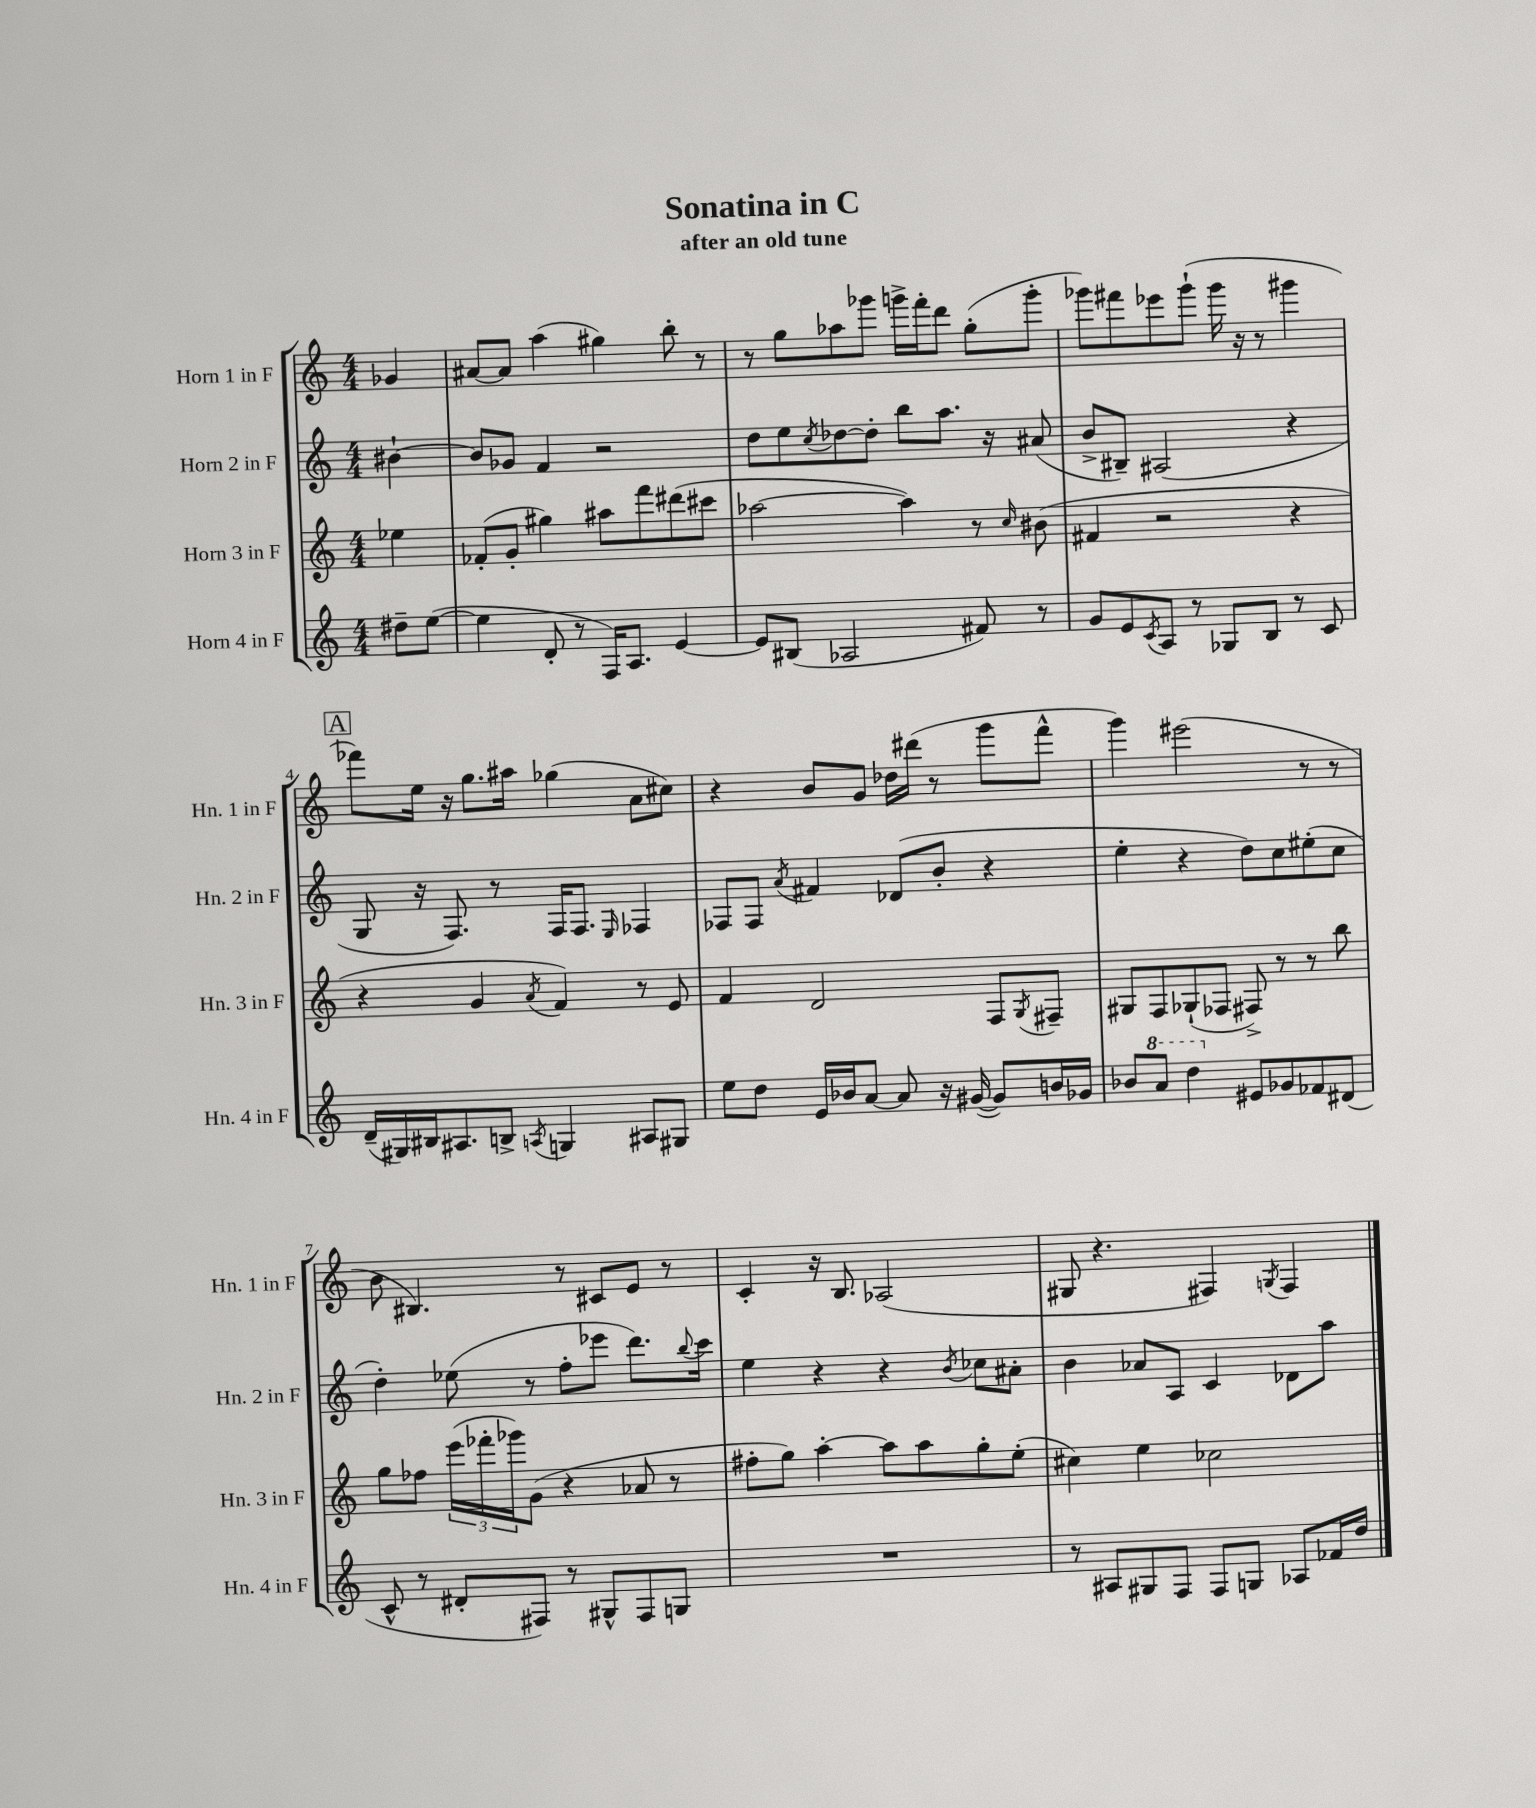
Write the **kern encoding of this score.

**kern	**kern	**kern	**kern
*staff4	*staff3	*staff2	*staff1
*clefG2	*clefG2	*clefG2	*clefG2
*k[]	*k[]	*k[]	*k[]
*M4/4	*M4/4	*M4/4	*M4/4
8dd#~	4ee-	[4b#`	4g-
([8ee	.	.	.
=	=	=	=
4ee]	(8f-'	8b#]	[8a#
.	8g'	8g-	8a#]
8d'	4gg#)	4f	(4aa
8r	.	.	.
16F)	8aa#	2r	4gg#)
8.A	.	.	.
.	8fff	.	.
[4e	(8ddd#	.	8bb'
.	8ccc#	.	8r
=	=	=	=
8e]	[2aa-	8dd	8r
(8B#	.	8ee	8gg
.	.	8qcc	.
2A-	.	[8dd-	8aa-
.	.	8dd-']	8ggg-
.	4aa-])	8bb	16ggg^
.	.	.	16fff'
.	.	8.aa	8ddd
8f#)	8r	.	(8gg'
.	.	16r	.
.	16qqcc	.	.
8r	(8b#	(8a#	8ggg'
=	=	=	=
8g	4f#	8b^	8ggg-)
8e	.	8B#~)	8fff#
8qc	.	.	.
8A	2r	(2A#	8eee-
8r	.	.	(8ggg-`
8G-	.	.	16ggg-
.	.	.	16r
8B	.	.	8r
8r	4r	4r	4ggg#
8c	.	.	.
=	=	=	=
(16d~	4r	8G	8fff-)
16G#)	.	.	.
16B#	.	16r	16ee
8.A#	.	8.F)	16r
.	4g	.	8.gg
8B^	.	8r	.
.	.	.	16aa#
8qA	8qa	.	.
4G	4f)	16F	(4gg-
.	.	8.F	.
.	.	16qqE	.
8A#	8r	4F-	8a
8G#	8e	.	8cc#)
=	=	=	=
8ee	4f	8F-	4r
8dd	.	8F-	.
.	.	8qa	.
16e	2d	4f#	8b
16b-	.	.	.
[8a	.	.	8g
8a]	.	(8d-	16dd-
.	.	.	(16ddd#
16r	.	8b'	8r
([16g#	.	.	.
8g#])	8F	4r	8ggg
.	8qG	.	.
16b	8F#~	.	8fff^^
16g-	.	.	.
=	=	=	=
8b-	8G#	4ee'	4ggg)
8aa	8F	.	.
4ddd	(8G-`	4r	(2eee#
.	8F-	.	.
8e#	8F#^)	8dd)	.
8g-	8r	8cc	.
8f-	8r	(8ee#'	8r
(8d#	8bb	8cc	8r
=	=	=	=
8c^^	8gg	4dd')	8b
8r	8ff-	.	4.B#)
8d#'	(24eee	(8ee-	.
.	24fff-'	.	.
.	24ggg-)	.	.
8F#)	(8g	8r	.
8r	4r	8ff'	8r
8G#^^	.	8eee-	8c#
8F#	8a-	8.ddd)	8e
8G	8r	.	8r
.	.	8qqbb	.
.	.	16ccc	.
=	=	=	=
1r	8ff#'	4ee	4c'
.	8gg)	.	.
.	[4aa'	4r	16r
.	.	.	8.B
.	8aa]	4r	(2A-
.	8aa	.	.
.	.	8qb	.
.	8gg'	8cc-	.
.	(8ee'	8a#'	.
=	=	=	=
8r	4cc#)	4b	8G#
8A#	.	.	4.r
8G#	4ee	8a-	.
8F	.	8A	.
8F	2cc-	4c	4F#)
8G	.	.	.
.	.	.	8qG
8A-	.	8d-	4F#
16f-	.	8aa	.
16dd	.	.	.
==	==	==	==
*-	*-	*-	*-
